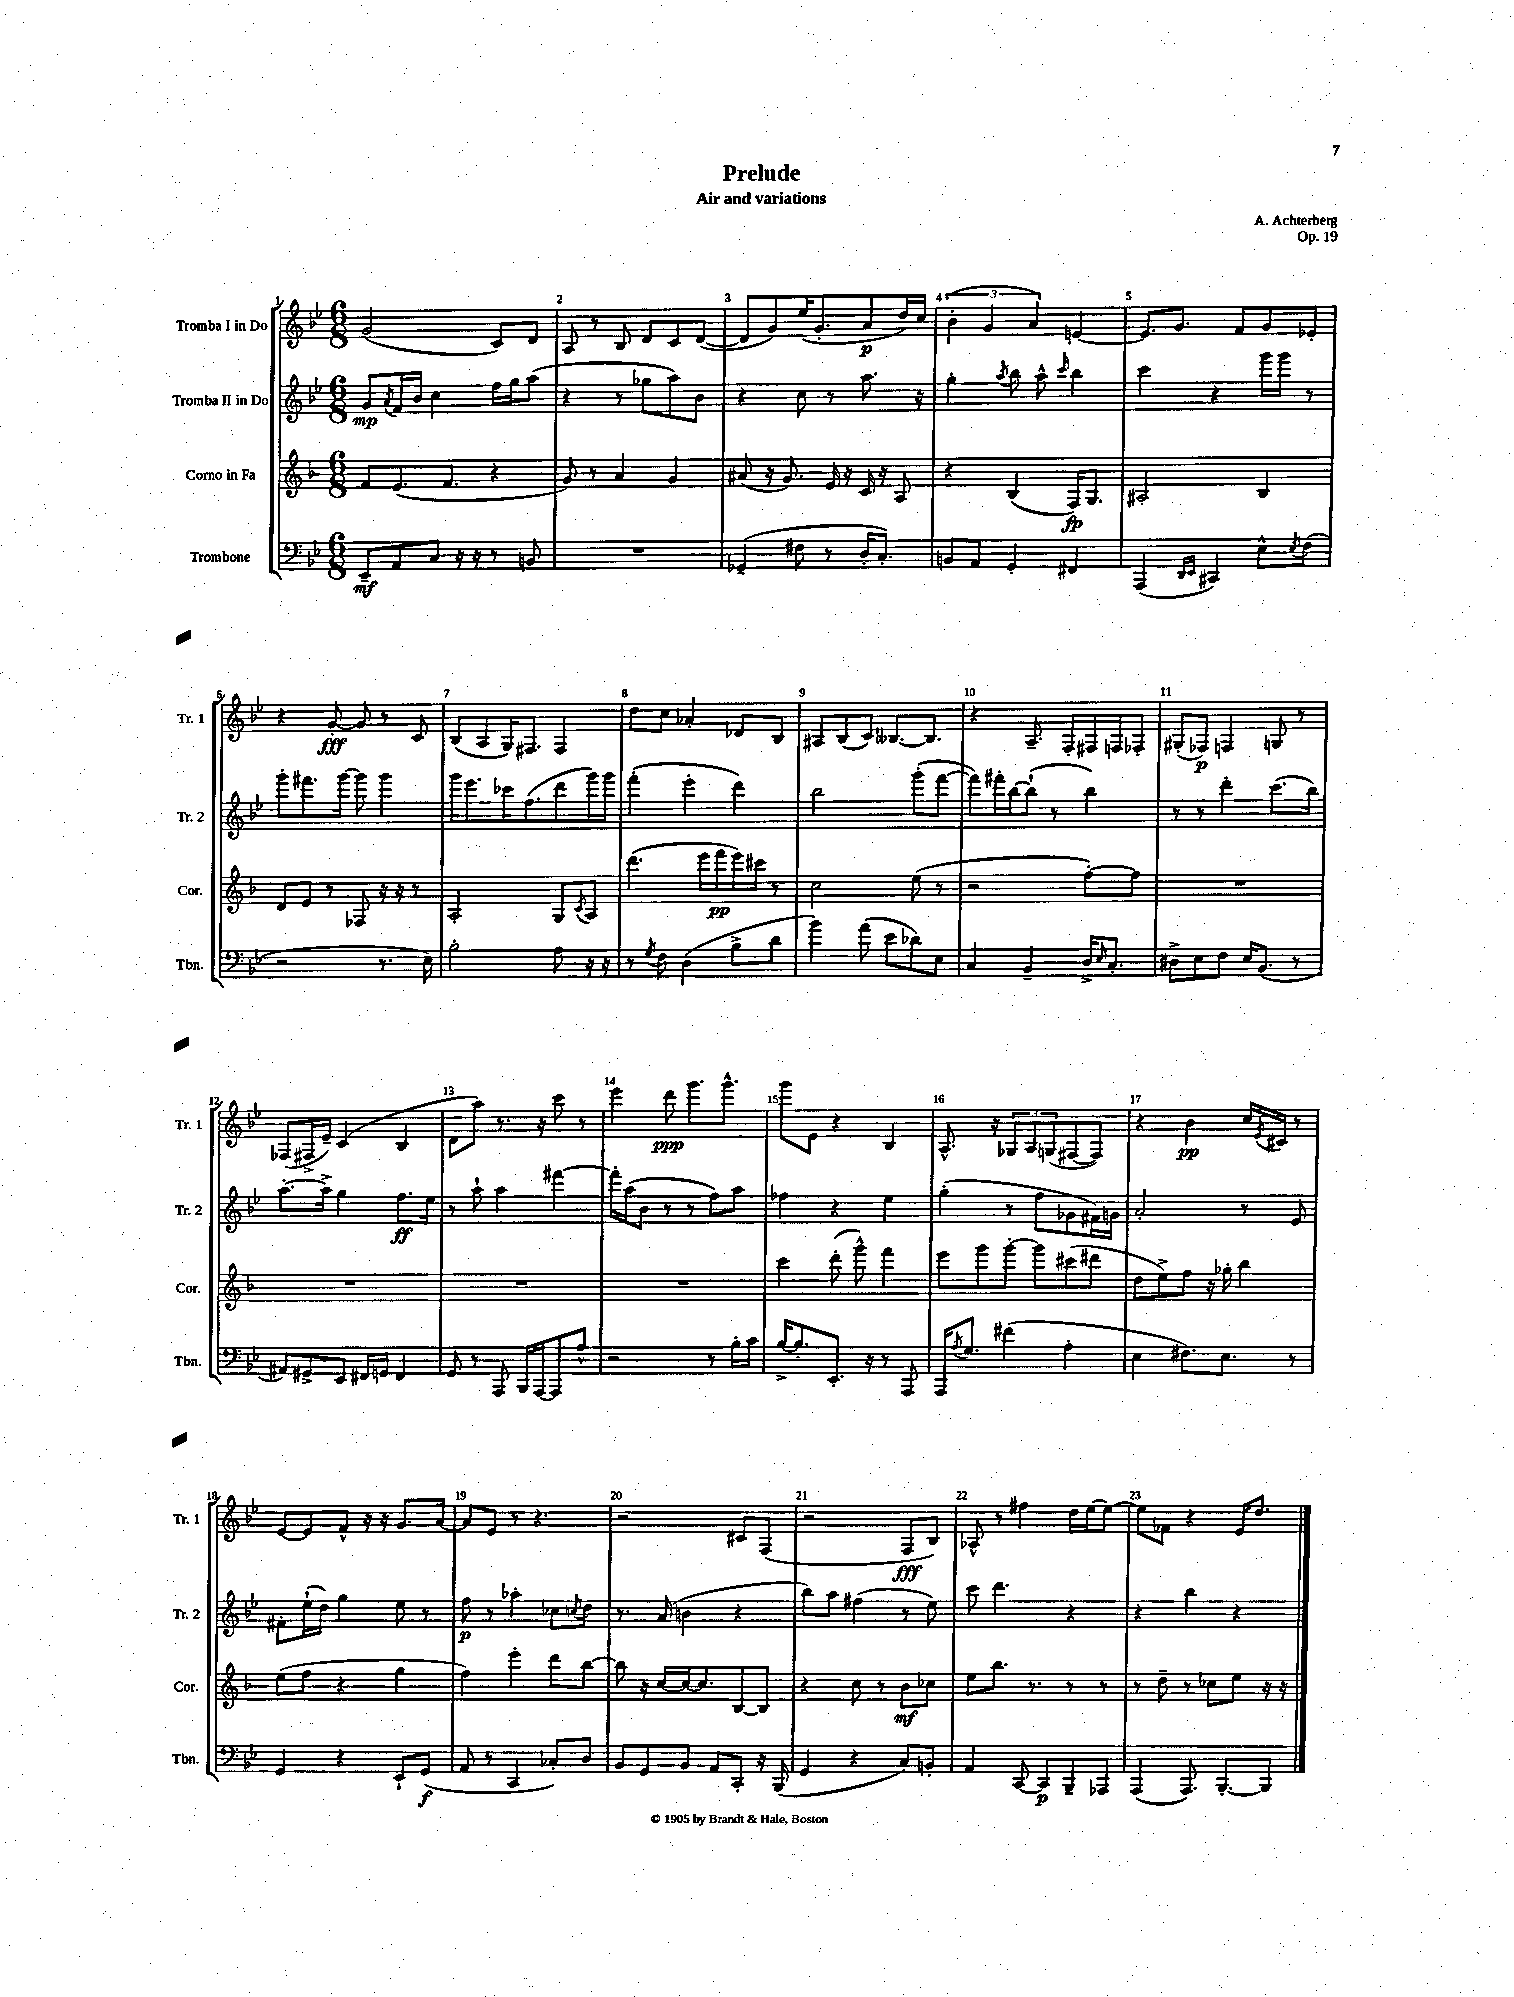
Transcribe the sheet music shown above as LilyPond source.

\header { title = "Prelude" composer = "A. Achterberg" subtitle = "Air and variations" opus = "Op. 19" }
<<
\new StaffGroup <<
\new Staff = "s0" \with { instrumentName = "Tromba I in Do" shortInstrumentName = "Tr. 1" } {
    \clef treble \key bes \major \numericTimeSignature \time 6/8
    g'2( c'8) d'8 |
    a8 r8 bes8 d'8 c'8 d'8~( |
    d'8 g'8) ees''16( g'8.-. a'8\p d''16) c''16 |
    \tuplet 3/2 { bes'4-.( g'4 a'4) } e'4~ |
    e'8. g'8. f'8 g'8 ees'8-. |
    r4 g'8~-.\fff g'8 r8 c'8 |
    bes8( a8 g16) fis8. fis4 |
    d''8 c''8 aes'4-. des'8 bes8 |
    ais8 bes8( c'8) beses8.~ beses8. |
    r4 a8.-- f16-. fis16 f16 fes8-. |
    gis8-.( fes8\p) f4 g8 r8 |
    fes8( fis16-> ees'16--) c'4( bes4 |
    d'8 a''8) r8. r16 c'''8 r8 |
    ees'''4 d'''8\ppp g'''8. g'''8.-^ |
    g'''8 ees'8 r4 bes4 |
    a8.-^ r16 \tuplet 3/2 { ges8 a8 g8( } fis8~ fis8) |
    r4 bes'4\pp c''16 \acciaccatura { ees'8 } cis'16 r8 |
    ees'8~ ees'8 f'8-^ r16 r16 g'8. a'16~ |
    a'8 ees'8 r8 r4. |
    r2 cis'8 f8( |
    r2 f8\fff bes8) |
    aes8-^ r8 fis''4 d''16 ees''16~ ees''8~ |
    ees''8 fes'8 r4 ees'16 d''8. \bar "|." |
}
\new Staff = "s1" \with { instrumentName = "Tromba II in Do" shortInstrumentName = "Tr. 2" } {
    \clef treble \key bes \major \numericTimeSignature \time 6/8
    g'8\mp \acciaccatura { a'8 } f'16 bes'16 c''4 f''16 g''16 a''8( |
    r4 r8 ges''8 a''8) bes'8 |
    r4 c''8 r8 a''8. r16 |
    g''4-. \acciaccatura { a''8 } bes''8 a''8-^ \grace { c'''16 } bes''4 |
    c'''4 r4 g'''16 g'''16 r8 |
    g'''8-. fis'''8. g'''16~ g'''8 g'''4 |
    g'''16 ees'''8. ces'''16 f''8.( d'''8 g'''16) g'''16 |
    f'''4-.( ees'''4-. d'''4) |
    bes''2 g'''8-.( f'''8~ |
    f'''8) fis'''16-. bes''16~ bes''8-!( r8 bes''4) |
    r8 r8 d'''4-. c'''8.( bes''16) |
    a''8.~-. a''16-> g''4 f''8.\ff ees''16 |
    r8 a''8-! a''4 fis'''4~ |
    fis'''16-. a''16( bes'8 r8 r8 f''8) a''8 |
    fes''4 r4 ees''4 |
    g''4-.( r8 f''8 ges'8 fis'16) g'16 |
    a'2-. r8 ees'8 |
    fis'8-. ees''16-!( d''16) g''4 ees''8 r8 |
    f''8\p r8 aes''4-. ces''8 \acciaccatura { c''8 } d''8 |
    r8. a'16( b'4 r4 |
    bes''8) a''8 fis''4( r8 ees''8) |
    c'''8 d'''4. r4 |
    r4 bes''4 r4 \bar "|." |
}
\new Staff = "s2" \with { instrumentName = "Corno in Fa" shortInstrumentName = "Cor." } {
    \clef treble \key f \major \numericTimeSignature \time 6/8
    f'8 e'8.( f'8. r4 |
    g'8) r8 a'4 g'4 |
    ais'8( r16 g'8.) e'16 r16 c'16 r16 a8 |
    r4 bes4( f16\fp) g8. |
    ais2-. bes4 |
    d'8 e'8 r8 fes8 r16 r16 r8 |
    a2-. g8 \acciaccatura { c'8 } a8 |
    d'''4.( e'''16 f'''16\pp e'''16) cis'''16 r8 |
    c''2 e''8( r8 |
    r2 f''8~-.) f''8 |
    R2. |
    R2. |
    R2. |
    R2. |
    c'''4 d'''8-.( g'''8-^) f'''4 |
    e'''8 g'''8 g'''8~-. g'''8 cis'''8( dis'''8 |
    d''8 e''8->) f''8 r16 ges''16-. bes''4 |
    e''8( f''8 r4 g''4 |
    f''4) e'''4-. d'''8 bes''8~ |
    bes''8 r16 c''16~ c''16~ c''8. bes8~ bes8 |
    r4 c''8 r8 bes'8\mf ces''8 |
    e''8 bes''8. r8. r8 r8 |
    r8 d''8-- r8 ces''8 e''8 r16 r16 \bar "|." |
}
\new Staff = "s3" \with { instrumentName = "Trombone" shortInstrumentName = "Tbn." } {
    \clef bass \key bes \major \numericTimeSignature \time 6/8
    ees,8--\mf a,8 c8 r16 r16 r8 b,8 |
    R2. |
    ges,4--( fis8 r8 d16-. c8.-.) |
    b,8 a,8 g,4-. fis,4 |
    a,,4( \grace { d,16 ees,16 } cis,4) ees8-^ \acciaccatura { ees8 } f8( |
    r2 r8. ees16) |
    bes2-. a8 r16 r16 |
    r8 \acciaccatura { g8 } f8 d4( bes8-> d'8 |
    bes'4) a'8( ees'8 des'8) ees8 |
    c4 bes,4-- d16-> \grace { ees16 } c8.-. |
    dis8-> ees8 f8 ees16 bes,8.( r8 |
    ais,8) gis,8-> ees,8 fis,16 g,16 fis,4 |
    g,8 r8 a,,8 bes,,16 a,,16~ a,,8 a8-^ |
    r2 r8 bes16-. c'16 |
    bes16~-> bes8.-. ees,8.-. r16 r8 a,,8 |
    a,,16 \acciaccatura { a8 } g8. fis'4( a4-. |
    ees4 fis8.) ees8. r8 |
    g,4 r4 ees,8-! g,8\f( |
    a,8 r8 c,4 ces8-.) d8 |
    bes,8 g,8 bes,8 a,8 c,8-. r16 bes,,16( |
    g,4 r4 c8) b,8-. |
    a,4 c,8~ c,8\p bes,,8-- aes,,8 |
    a,,4( a,,8.) bes,,8.~-. bes,,8 \bar "|." |
}
>>
>>
\layout { \context { \Score \override BarNumber.break-visibility = ##(#f #t #t) barNumberVisibility = #all-bar-numbers-visible } }
